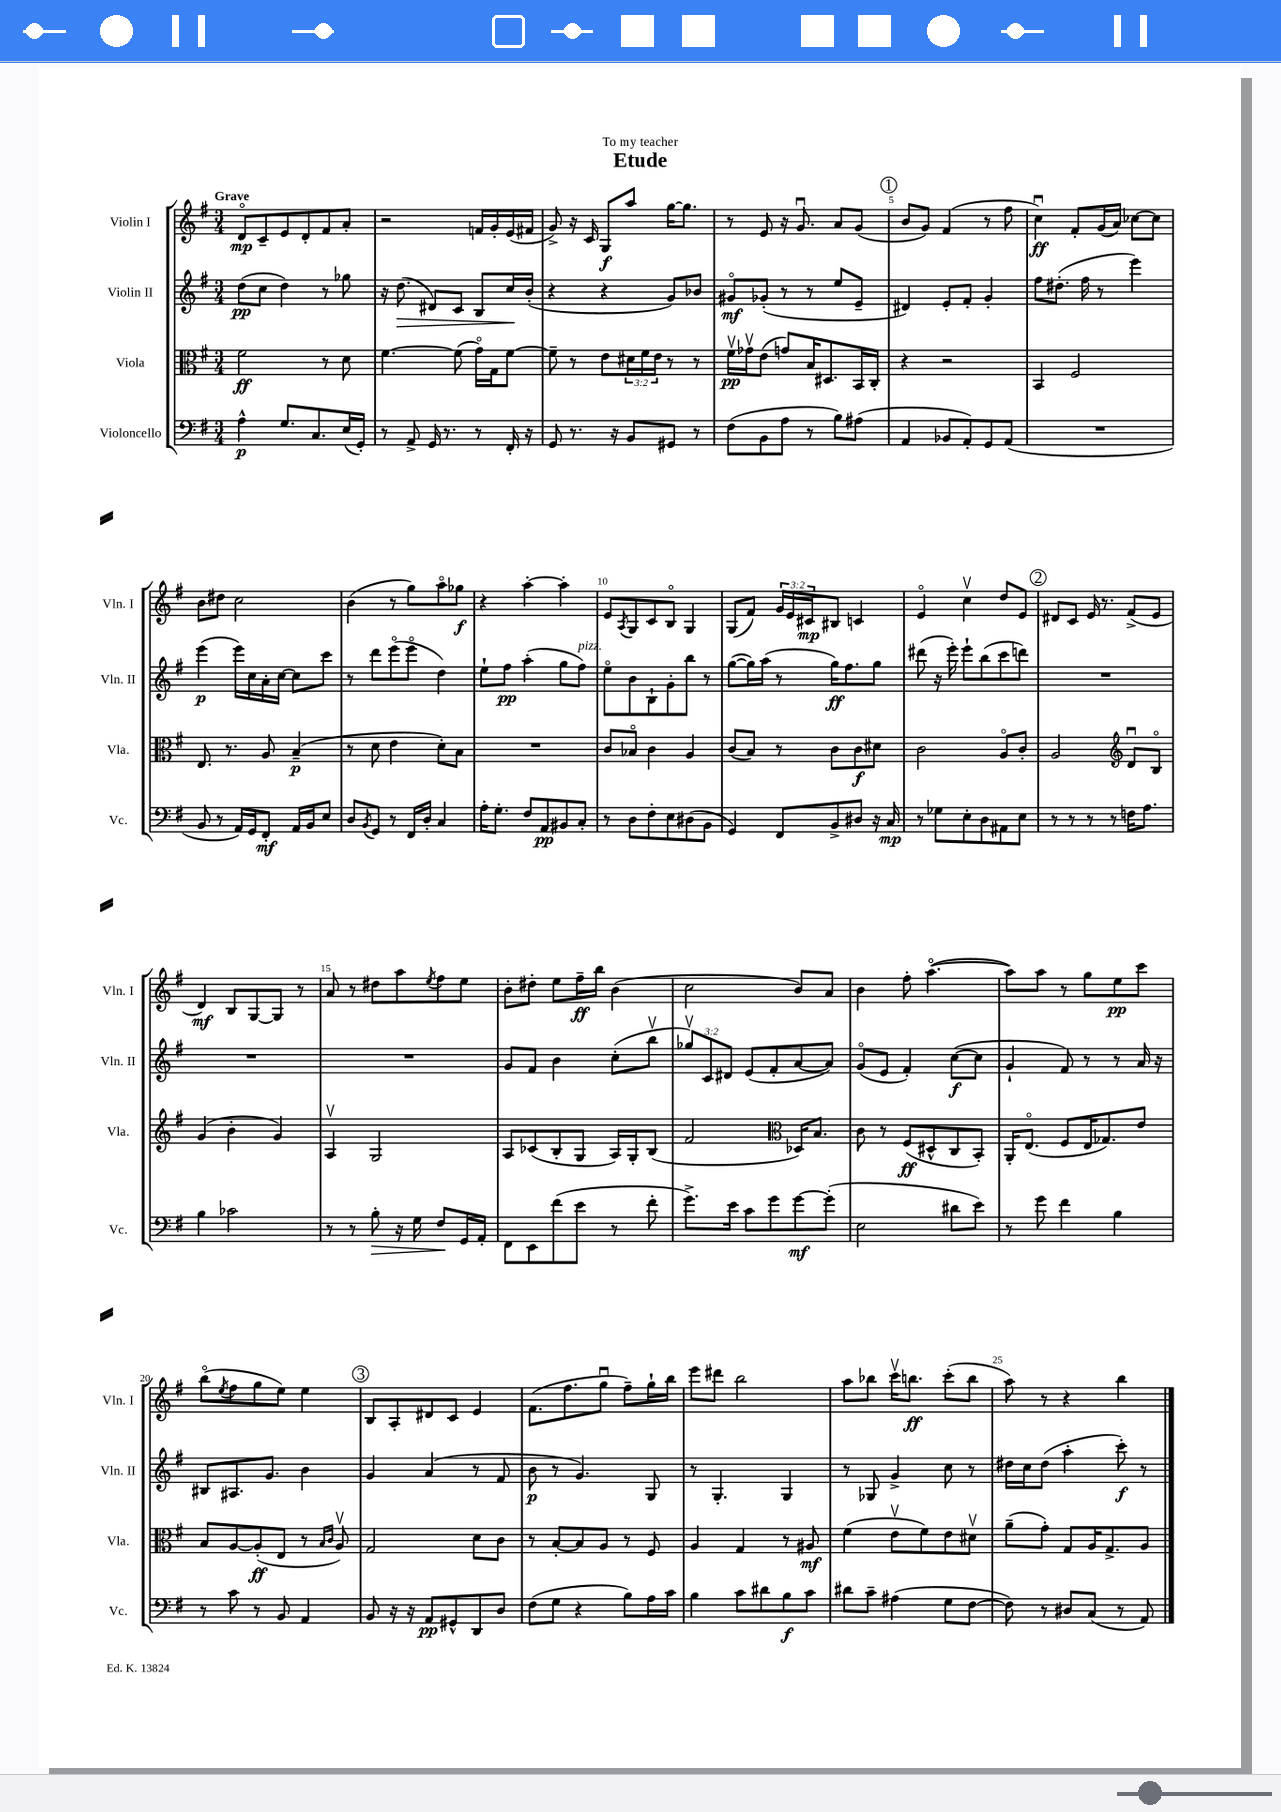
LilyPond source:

\header { title = "Etude" dedication = "To my teacher" }
<<
\new StaffGroup <<
\new Staff = "s0" \with { instrumentName = "Violin I" shortInstrumentName = "Vln. I" } {
    \clef treble \key g \major \numericTimeSignature \time 3/4 \override Staff.TupletNumber.text = #tuplet-number::calc-fraction-text \tempo "Grave"
    d'8\flageolet\mp c'8-- e'8 d'8-. fis'8 a'8-. |
    r2 f'16 g'16-. e'16( fis'16 |
    g'8->) r16 c'16 g8\f a''8 g''16~ g''8. |
    r8 e'8 r16 g'8.\downbow a'8 g'8( |
    \mark \markup { \circle "1" } b'8 g'8) fis'4( r8 fis''8 |
    c''4\downbow\ff) fis'8-. g'16( a'16) ces''8~ ces''8 |
    b'8 dis''8 c''2 |
    b'4( r8 g''8) a''8\flageolet ges''8\f |
    r4 a''4~-. a''4-. |
    e'8 \acciaccatura { a8 } g8 c'8 b8\flageolet g4 |
    g8( fis'8) \tuplet 3/2 { g'16 e'16 cis'16\mp } bis8 c'4 |
    e'4\flageolet c''4\upbow d''8 e'8 |
    \mark \markup { \circle "2" } dis'8 c'8 e'16 r8. fis'8->( e'8 |
    d'4\mf) b8 g8~ g8 r8 |
    a'8 r8 dis''8 a''8 \acciaccatura { e''8 } fis''8 e''8 |
    b'8-. dis''8-. e''8 fis''16--\ff b''16 b'4( |
    c''2 b'8) a'8 |
    b'4 fis''8-. a''4.~\flageolet( |
    a''8) a''8 r8 g''8 e''8\pp c'''8 |
    b''8\flageolet( \acciaccatura { e''8 } fis''8 g''8 e''8) e''4 |
    \mark \markup { \circle "3" } b8 a8-. dis'8 c'8 e'4 |
    fis'8.( fis''8. g''8\downbow fis''8--) g''16-! b''16 |
    e'''8 dis'''8 b''2 |
    a''8 bes''8 c'''16\upbow b''8.\ff c'''8-.( b''8 |
    a''8) r8 r4 b''4 \bar "|." |
}
\new Staff = "s1" \with { instrumentName = "Violin II" shortInstrumentName = "Vln. II" } {
    \clef treble \key g \major \numericTimeSignature \time 3/4 \override Staff.TupletNumber.text = #tuplet-number::calc-fraction-text
    d''8\pp( c''8 d''4) r8 ges''8 |
    r16 d''8.\>( dis'8) c'8 b8 c''16\! b'16-.( |
    r4 r4 g'8) bes'8 |
    gis'8\flageolet\mf ges'8-.( r8 r8 e''8 e'8-- |
    \mark \markup { \circle "1" } dis'4) e'8-. fis'8-. g'4-. |
    fis''8 dis''8.-.( fis''16 r8 e'''4) |
    e'''4\p( e'''16) c''16 a'16-. c''16~ c''8 c'''8 |
    r8 d'''8 e'''8\flageolet( e'''8\flageolet d''4) |
    e''8-! fis''8\pp a''4-.( g''8 fis''8^\markup { \italic "pizz." }) |
    e''8\flageolet b'8 b8-! g'8-. b''8 r8 |
    g''8~( g''16) a''16( r8 g''16\ff) fis''8. g''8 |
    dis'''8( r16 e'''16-.) e'''8-! b''8( c'''8 d'''8) |
    \mark \markup { \circle "2" } R2. |
    R2. |
    R2. |
    g'8 fis'8 b'4 c''8-.( b''8\upbow |
    \tuplet 3/2 { ges''8\upbow) c'8 dis'8 } e'8( fis'8-. a'8~ a'8) |
    g'8\flageolet( e'8 fis'4-.) c''8~\f( c''8 |
    g'4-! fis'8) r8 r8 a'16 r16 |
    bis8 ais8. g'8. b'4 |
    \mark \markup { \circle "3" } g'4 a'4( r8 fis'8 |
    b'8\p r8 g'4.) g8 |
    r8 g4.-. g4 |
    r8 ges8 g'4-> c''8 r8 |
    dis''16 c''16 dis''8( a''4-. c'''8-.\f) r8 \bar "|." |
}
\new Staff = "s2" \with { instrumentName = "Viola" shortInstrumentName = "Vla." } {
    \clef alto \key g \major \numericTimeSignature \time 3/4 \override Staff.TupletNumber.text = #tuplet-number::calc-fraction-text
    fis'2\ff r8 d'8 |
    fis'4.~ fis'8( g'16\flageolet) g16 fis'8~ |
    fis'8-- r8 e'8 \tuplet 3/2 { dis'16 fis'16 e'16 } r8 r8 |
    fis'16\upbow\pp ges'16\upbow e'8( g'8) b16 dis8. b,16 c16-. |
    \mark \markup { \circle "1" } r4 r2 |
    b,4 fis2 |
    e8. r8. a8 b4--\p( |
    r8 d'8 e'4 d'8-.) b8 |
    R2. |
    c'8 bes8\flageolet c'4 a4 |
    c'8( b8) r8 c'8 c'8\f dis'8 |
    c'2 a8\flageolet c'8-. |
    \mark \markup { \circle "2" } a2 \clef treble d'8\downbow b8\flageolet |
    g'4( b'4-. g'4) |
    a4\upbow g2 |
    a8 ces'8( b8-. g8 a16) g16-. b8( |
    fis'2 \clef alto des16) b8. |
    c'8 r8 fis8\ff( dis8-^ c8 b,8-.) |
    a,16-. e8.\flageolet( fis8 e16 ges8.) e'8 |
    b8 a8~ a8-.\ff( e8 r8 \grace { b16 c'16 } a8\upbow) |
    \mark \markup { \circle "3" } g2 d'8 c'8 |
    r8 b8~-. b8 a8 r8 fis8 |
    a4 g4 r8 ais8\mf |
    fis'4( e'8\upbow fis'8) e'8 dis'8\upbow |
    a'8--( g'8-.) g8 a16 g8.-> a8 \bar "|." |
}
\new Staff = "s3" \with { instrumentName = "Violoncello" shortInstrumentName = "Vc." } {
    \clef bass \key g \major \numericTimeSignature \time 3/4
    a4-^\p g8. c8. e16( g,16-.) |
    r8 a,8-> g,16 r8. r8 fis,16-. r16 |
    g,8 r8. r16 b,8 gis,8 r8 |
    fis8( b,8 a8 r8 b8) ais8( |
    \mark \markup { \circle "1" } a,4 bes,8 a,8-.) g,8 a,8( |
    R2. |
    b,8 r8 a,16) g,16 fis,8-.\mf a,16 b,16 e8 |
    d8 \acciaccatura { b,8 } g,8 r8 fis,16 d16-. c4 |
    a16-. g8.-. fis8 a,8\pp bis,8 c8-. |
    r8 d8 fis8-. e8 dis8( b,8 |
    g,4) fis,8 b,8-> dis8 r16 c16\mp |
    r8 ges8 e8-. d8 ais,8 e8 |
    \mark \markup { \circle "2" } r8 r8 r8 r8 f16 a8. |
    b4 ces'2 |
    r8 r8 b8-.\> r16 g16 fis8\! g,16 a,16-. |
    fis,8 e,8 fis'8( e'8 r8 fis'8-. |
    g'8.->) e'16 c'8 g'8 g'8~\mf g'8-.( |
    e2 dis'8 e'8) |
    r8 g'8 fis'4 b4 |
    r8 c'8 r8 b,8 a,4 |
    \mark \markup { \circle "3" } b,8 r16 r16 a,8\pp gis,8-^ d,8 d8 |
    fis8( g8 r4 b8) a16 c'16 |
    b4 c'8 dis'8 b8\f c'8 |
    dis'8 c'8-- ais4( g8 fis8~ |
    fis8) r8 dis8 c8( r8 a,8) \bar "|." |
}
>>
>>
\layout { \context { \Score \override BarNumber.break-visibility = ##(#f #t #t) barNumberVisibility = #(every-nth-bar-number-visible 5) } }
